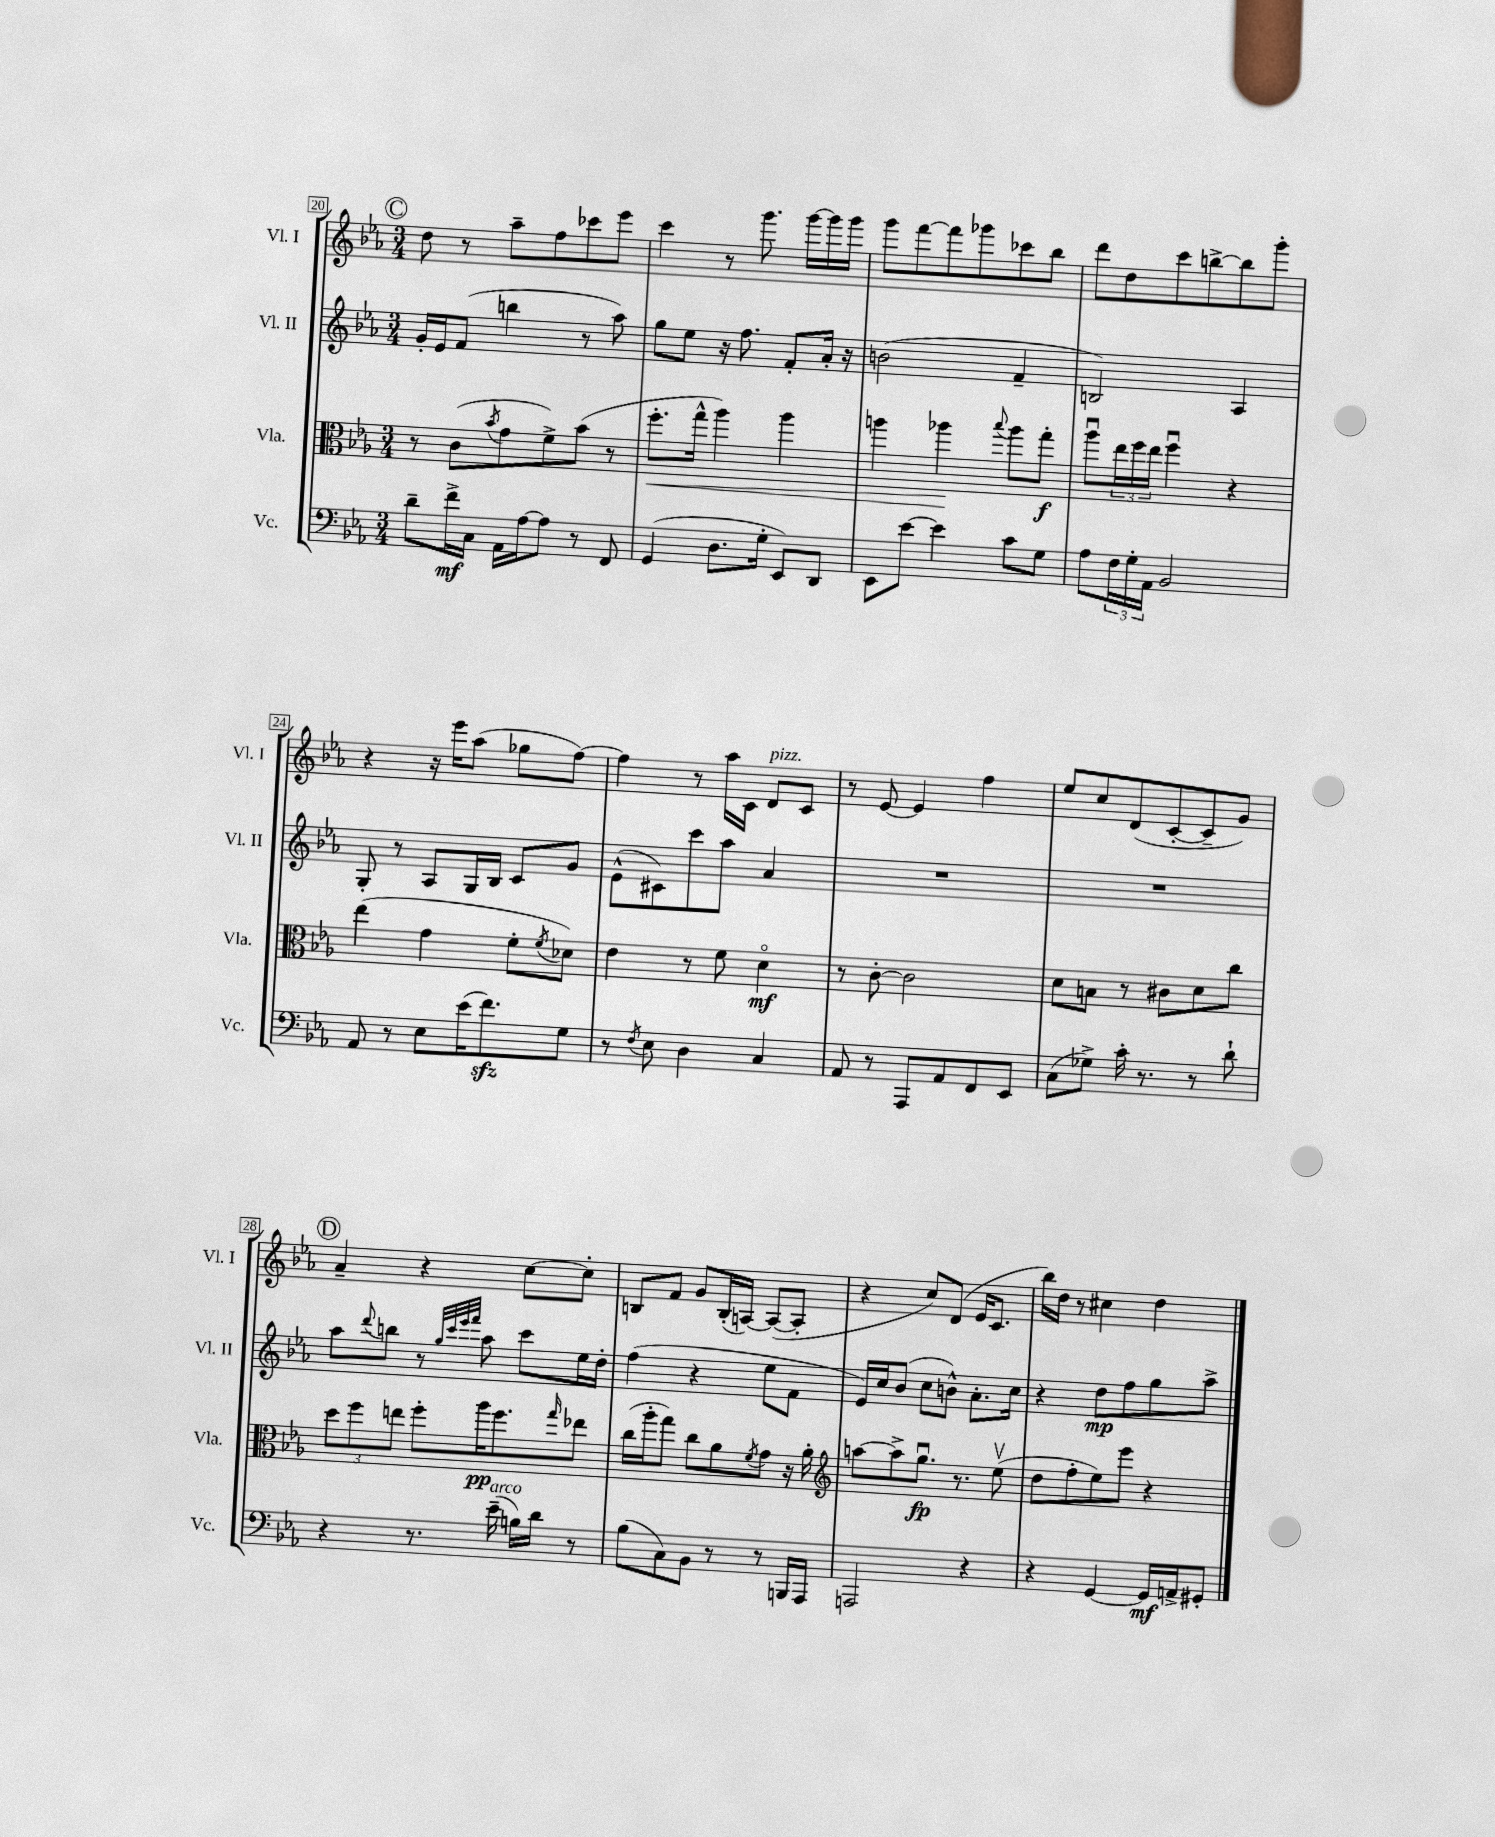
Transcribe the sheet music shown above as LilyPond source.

<<
\new StaffGroup <<
\new Staff = "s0" \with { instrumentName = "Vl. I" shortInstrumentName = "Vl. I" } {
    \clef treble \key ees \major \numericTimeSignature \time 3/4
    \mark \markup { \circle "C" } d''8 r8 aes''8-- f''8 ces'''8 ees'''8 |
    c'''4 r8 g'''8. g'''16~ g'''16 g'''16 |
    g'''8 f'''8~ f'''8 ges'''8 ces'''8 bes''8 |
    d'''8 d''8 c'''8 b''8~-> b''8 g'''8-. |
    r4 r16 ees'''16 aes''8( ges''8 f''8~) |
    f''4 r8 aes''16 c'16 d'8^\markup { \italic "pizz." } c'8 |
    r8 ees'8~ ees'4 f''4 |
    ees''8 c''8 d'8( c'8~-. c'8-- g'8) |
    \mark \markup { \circle "D" } aes'4-- r4 c''8~ c''8-. |
    b8 f'8 g'8 b16-.( a16~) a8~( a8-. |
    r4 c''8) d'8( ees'16 c'8. |
    bes''16) d''16 r8 cis''4 d''4 \bar "|." |
}
\new Staff = "s1" \with { instrumentName = "Vl. II" shortInstrumentName = "Vl. II" } {
    \clef treble \key ees \major \numericTimeSignature \time 3/4
    \mark \markup { \circle "C" } g'16-. ees'16 f'8( b''4 r8 aes''8) |
    g''8 ees''8 r16 f''8. f'8-. aes'16-. r16 |
    b'2( f'4-- |
    b2) aes4 |
    g8-. r8 aes8 g16 bes16 c'8 g'8 |
    ees'8-^( cis'8) c'''8 aes''8 aes'4 |
    R2. |
    R2. |
    \mark \markup { \circle "D" } aes''8 \appoggiatura { d'''8 } b''8 r8 \grace { g''32 c'''32 ees'''32 f'''32 } aes''8 c'''8 ees''16 d''16-. |
    f''4( r4 ees''8 f'8 |
    ees'16) c''16 bes'8( c''8 b'8-^) aes'8.-. c''16 |
    r4 d''8\mp f''8 g''8 aes''8-> \bar "|." |
}
\new Staff = "s2" \with { instrumentName = "Vla." shortInstrumentName = "Vla." } {
    \clef alto \key ees \major \numericTimeSignature \time 3/4
    \mark \markup { \circle "C" } r8 c'8( \acciaccatura { bes'8 } g'8 f'8->) bes'8( r8 |
    f''8.-.\< g''16-^ aes''4) aes''4 |
    a''4 aes''4\! \appoggiatura { bes''8 } aes''8 g''8-.\f |
    aes''8\downbow \tuplet 3/2 { ees''16 f''16 ees''16 } f''4\downbow r4 |
    ees''4( g'4 f'8-. \acciaccatura { f'8 } des'8) |
    ees'4 r8 f'8 d'4\flageolet\mf |
    r8 c'8~-. c'2 |
    d'8 b8 r8 cis'8 d'8 c''8 |
    \mark \markup { \circle "D" } \tuplet 3/2 { d''8 f''8 e''8 } f''8-. aes''16\pp f''8. \grace { g''16 } ees''8 |
    c''16( aes''16-. g''8) c''8 aes'8 \acciaccatura { f'8 } g'8 r16 aes'16-. |
    \clef treble a''8~ a''8-> g''8.\downbow\fp r8. ees''8\upbow( |
    d''8 f''8-. ees''8) ees'''8 r4 \bar "|." |
}
\new Staff = "s3" \with { instrumentName = "Vc." shortInstrumentName = "Vc." } {
    \clef bass \key ees \major \numericTimeSignature \time 3/4
    \mark \markup { \circle "C" } d'8-- f'16->\mf c16 aes,16 aes16~ aes8 r8 f,8 |
    g,4( d8. g16-. ees,8) d,8 |
    ees,8 ees'8~ ees'4 c'8 g8 |
    aes8 \tuplet 3/2 { f16 g16-. aes,16 } bes,2 |
    aes,8 r8 ees8 ees'16( f'8.\sfz) g8 |
    r8 \acciaccatura { f8 } ees8 d4 c4 |
    aes,8 r8 aes,,8 aes,8 f,8 ees,8 |
    c8( ges8->) c'16-. r8. r8 d'8-! |
    \mark \markup { \circle "D" } r4 r8. ees'16--^\markup { \italic "arco" }( b16) d'16 r8 |
    bes8( c8) bes,8 r8 r8 b,,16 aes,,16 |
    a,,2 r4 |
    r4 g,4~ g,16\mf a,16-> gis,8-. \bar "|." |
}
>>
>>
\layout { \context { \Score currentBarNumber = #20 \override BarNumber.stencil = #(make-stencil-boxer 0.1 0.3 ly:text-interface::print) } }
